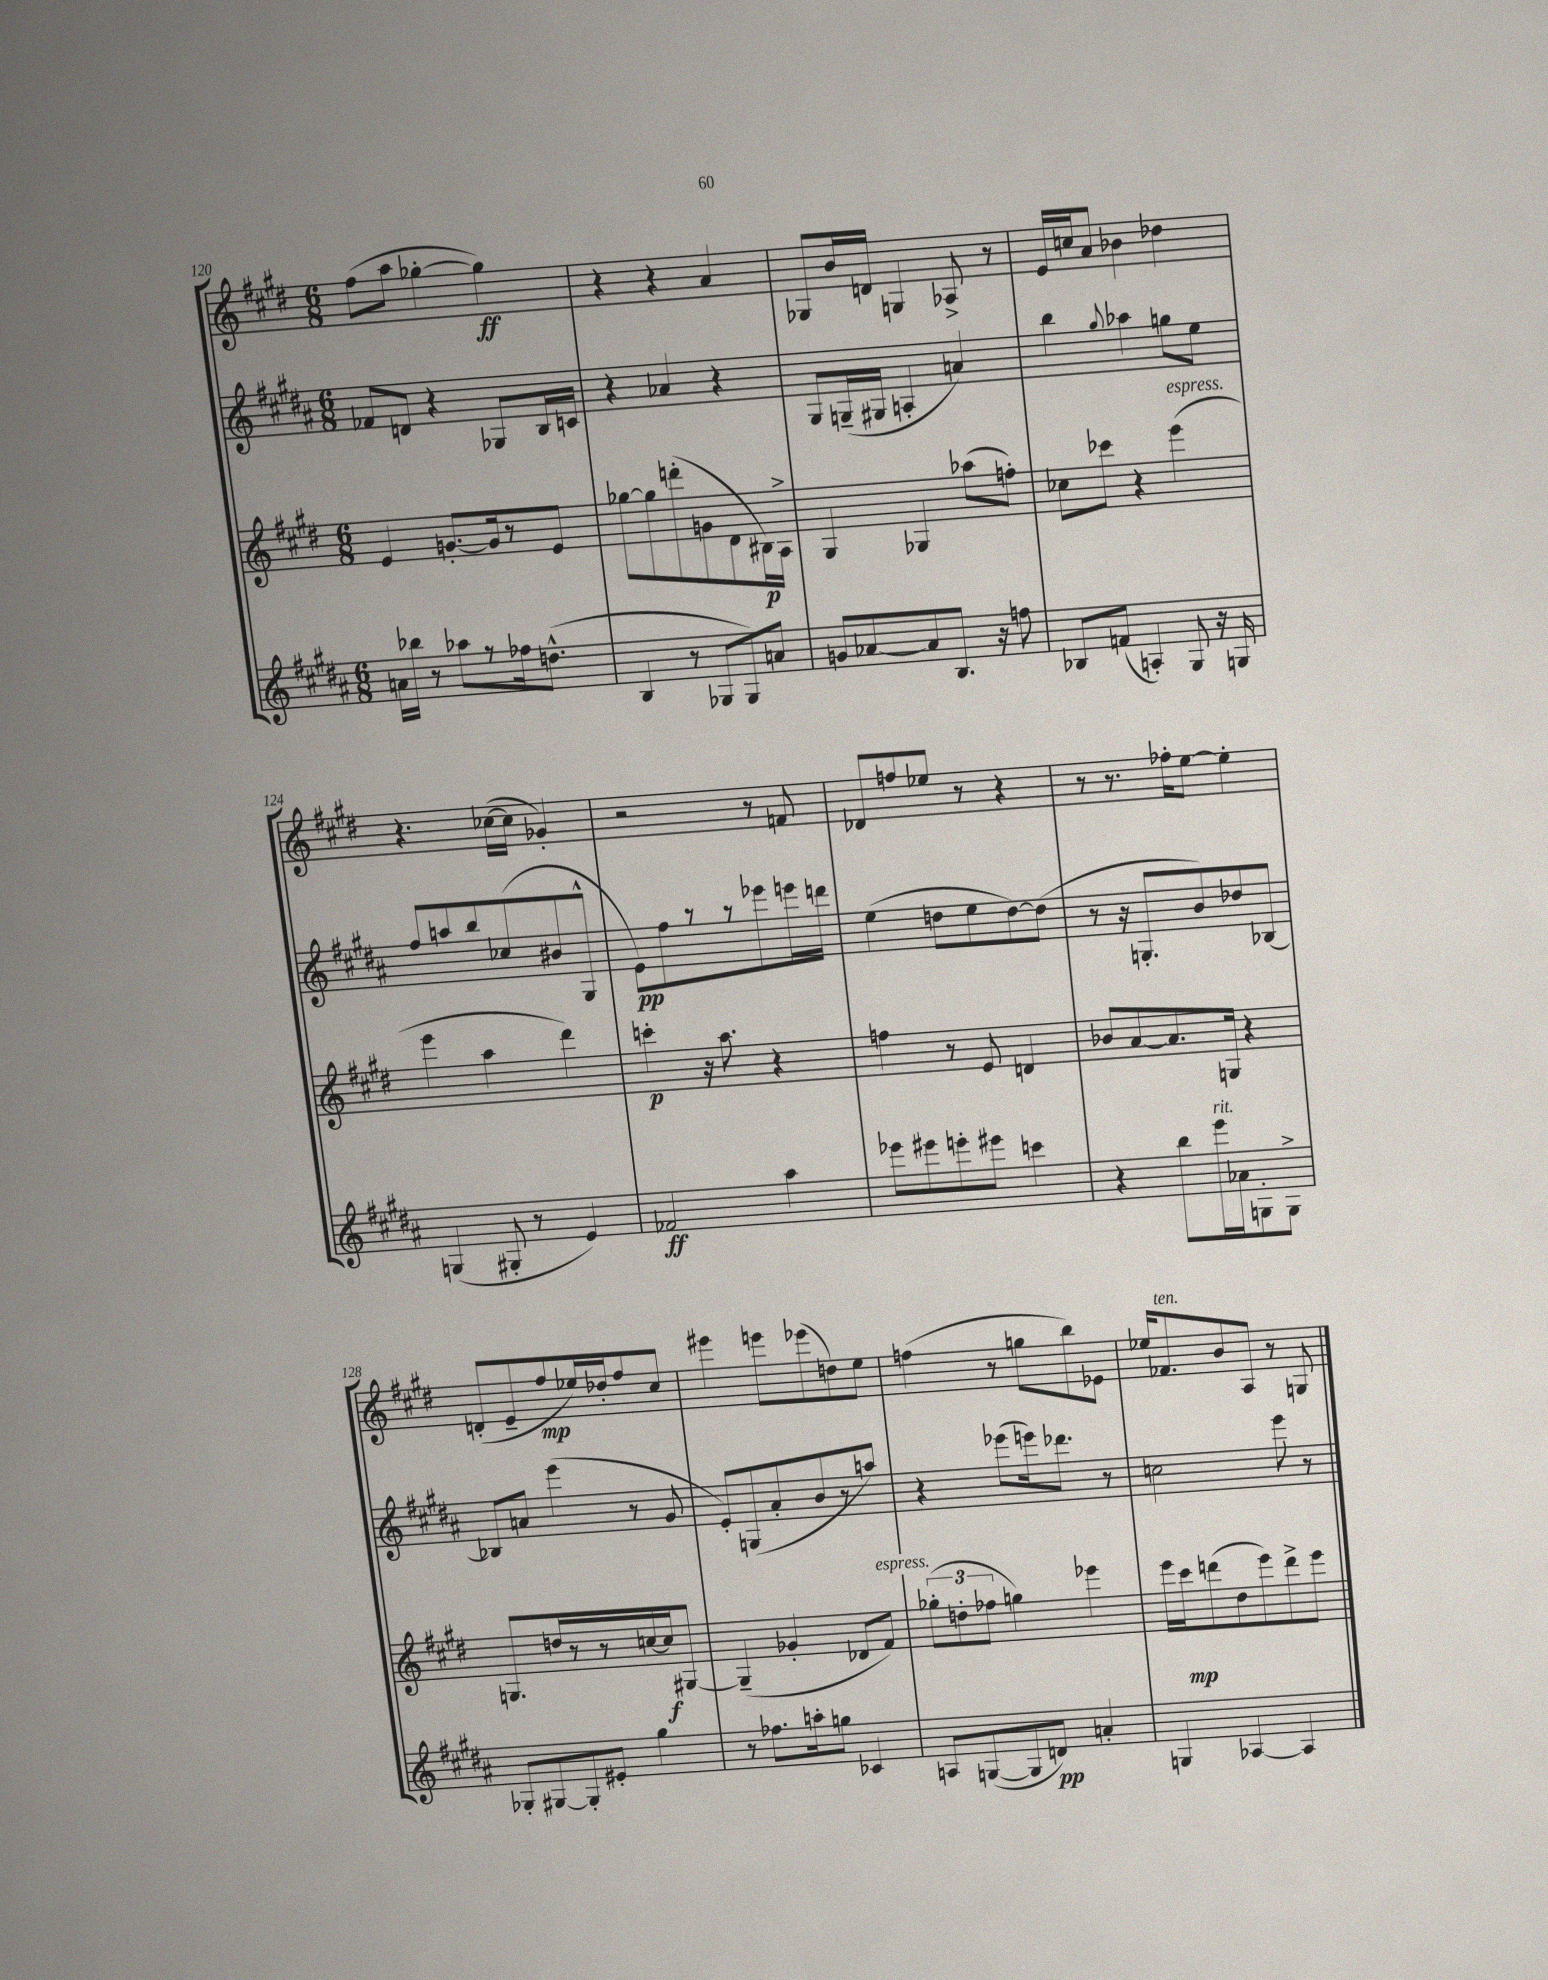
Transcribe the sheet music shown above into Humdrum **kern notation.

**kern	**kern	**kern	**kern
*staff4	*staff3	*staff2	*staff1
*clefG2	*clefG2	*clefG2	*clefG2
*k[f#c#g#d#a#]	*k[f#c#g#d#]	*k[f#c#g#d#a#]	*k[f#c#g#d#]
*M6/8	*M6/8	*M6/8	*M6/8
16a	4e	8f-	(8ff#
16bb-	.	.	.
8r	.	8d	8aa
8aa-	[8.g'	4r	[4gg-'
8r	.	.	.
.	16g]	.	.
16ff-	8r	8G-	4gg-])
(8.dd^^	.	.	.
.	8e	16B	.
.	.	16c	.
=	=	=	=
4B	[8gg-	4r	4r
.	8gg-]	.	.
8r	(8ddd'	4a-	4r
8G-	8g	.	.
8G-)	8d#	4r	4a
8a	16B#)	.	.
.	16A^	.	.
=	=	=	=
8g	4G#	8G#	8G-
[8a-	.	(16G~	16b
.	.	16G#	16d
8a-]	4G-	4A'	4G
8.B	.	.	.
.	(8aa-	4a)	8A-^
16r	.	.	.
8ff	8ff')	.	8r
=	=	=	=
8B-	8cc-	4bb	16e
.	.	.	16cc
(8f	8ccc-	.	8a
.	.	8qqgg#	.
4A')	4r	4aa-	4b-
8G#	(4eee	8gg	4dd-
16r	.	8ee	.
16G	.	.	.
=	=	=	=
(4G	4eee	8ff#	4.r
.	.	8aa	.
8G#'	4aa	8bb	.
8r	.	(8cc-	([16cc-
.	.	.	16cc-]
4e)	4ddd#)	8b#	4g-')
.	.	8G#^^	.
=	=	=	=
2f-	4ccc'	8e)	2r
.	.	8ff#	.
.	16r	8r	.
.	8.aa	.	.
.	.	8r	.
4aa#	4r	8eee-	8r
.	.	16eee	8f
.	.	16ddd	.
=	=	=	=
8eee-	4ff	(4ee	8d-
8eee#	.	.	8ff
8eee'	8r	8dd	8ee-
8eee#	8e	8ee	8r
4ccc	4d	[8dd)	4r
.	.	(8dd]	.
=	=	=	=
4r	8b-	8r	8r
.	[8a	16r	8.r
.	.	8.G'	.
8bb	8.a]	.	.
.	.	.	16ff-'
16eee	.	8b)	[8ee
16a-	16G	.	.
8G'	4r	8dd-	4ee']
8G^	.	[8B-	.
=	=	=	=
8G-'	8.G	8B-]	(8d'
[8G#	.	8a	8e~
.	16dd	.	.
8G#']	8r	(4eee	8ff#
8e#'	8r	.	16ee-)
.	.	.	16dd-'
4gg#	[16cc	8r	8ff#
.	16cc]	.	.
.	[8G#	8g#	8cc#
=	=	=	=
8r	(4G#~]	8e')	4eee#
8.ff-	.	(8G	.
.	4g-'	8a#'	8eee
16aa'	.	.	.
8gg	.	8b	(8eee-
4c-	8d-	8r	8dd)
.	8f#)	8aa)	8ee
=	=	=	=
8A	(12gg-'	4r	(4ff
.	12dd'	.	.
([8G	.	.	.
.	12ff-	.	.
8G]	4gg)	(8eee-	8r
8d)	.	16eee)	8gg
.	.	8.ddd-	.
4a'	4eee-	.	8bb)
.	.	8r	8e-
=	=	=	=
4G	16eee	2cc	16ee-
.	16ccc#	.	8.f-
.	(8ddd	.	.
[4A-	8dd#	.	8b
.	8eee)	.	8A
4A-]	8ddd^	8eee	8r
.	8eee	8r	8G
==	==	==	==
*-	*-	*-	*-
